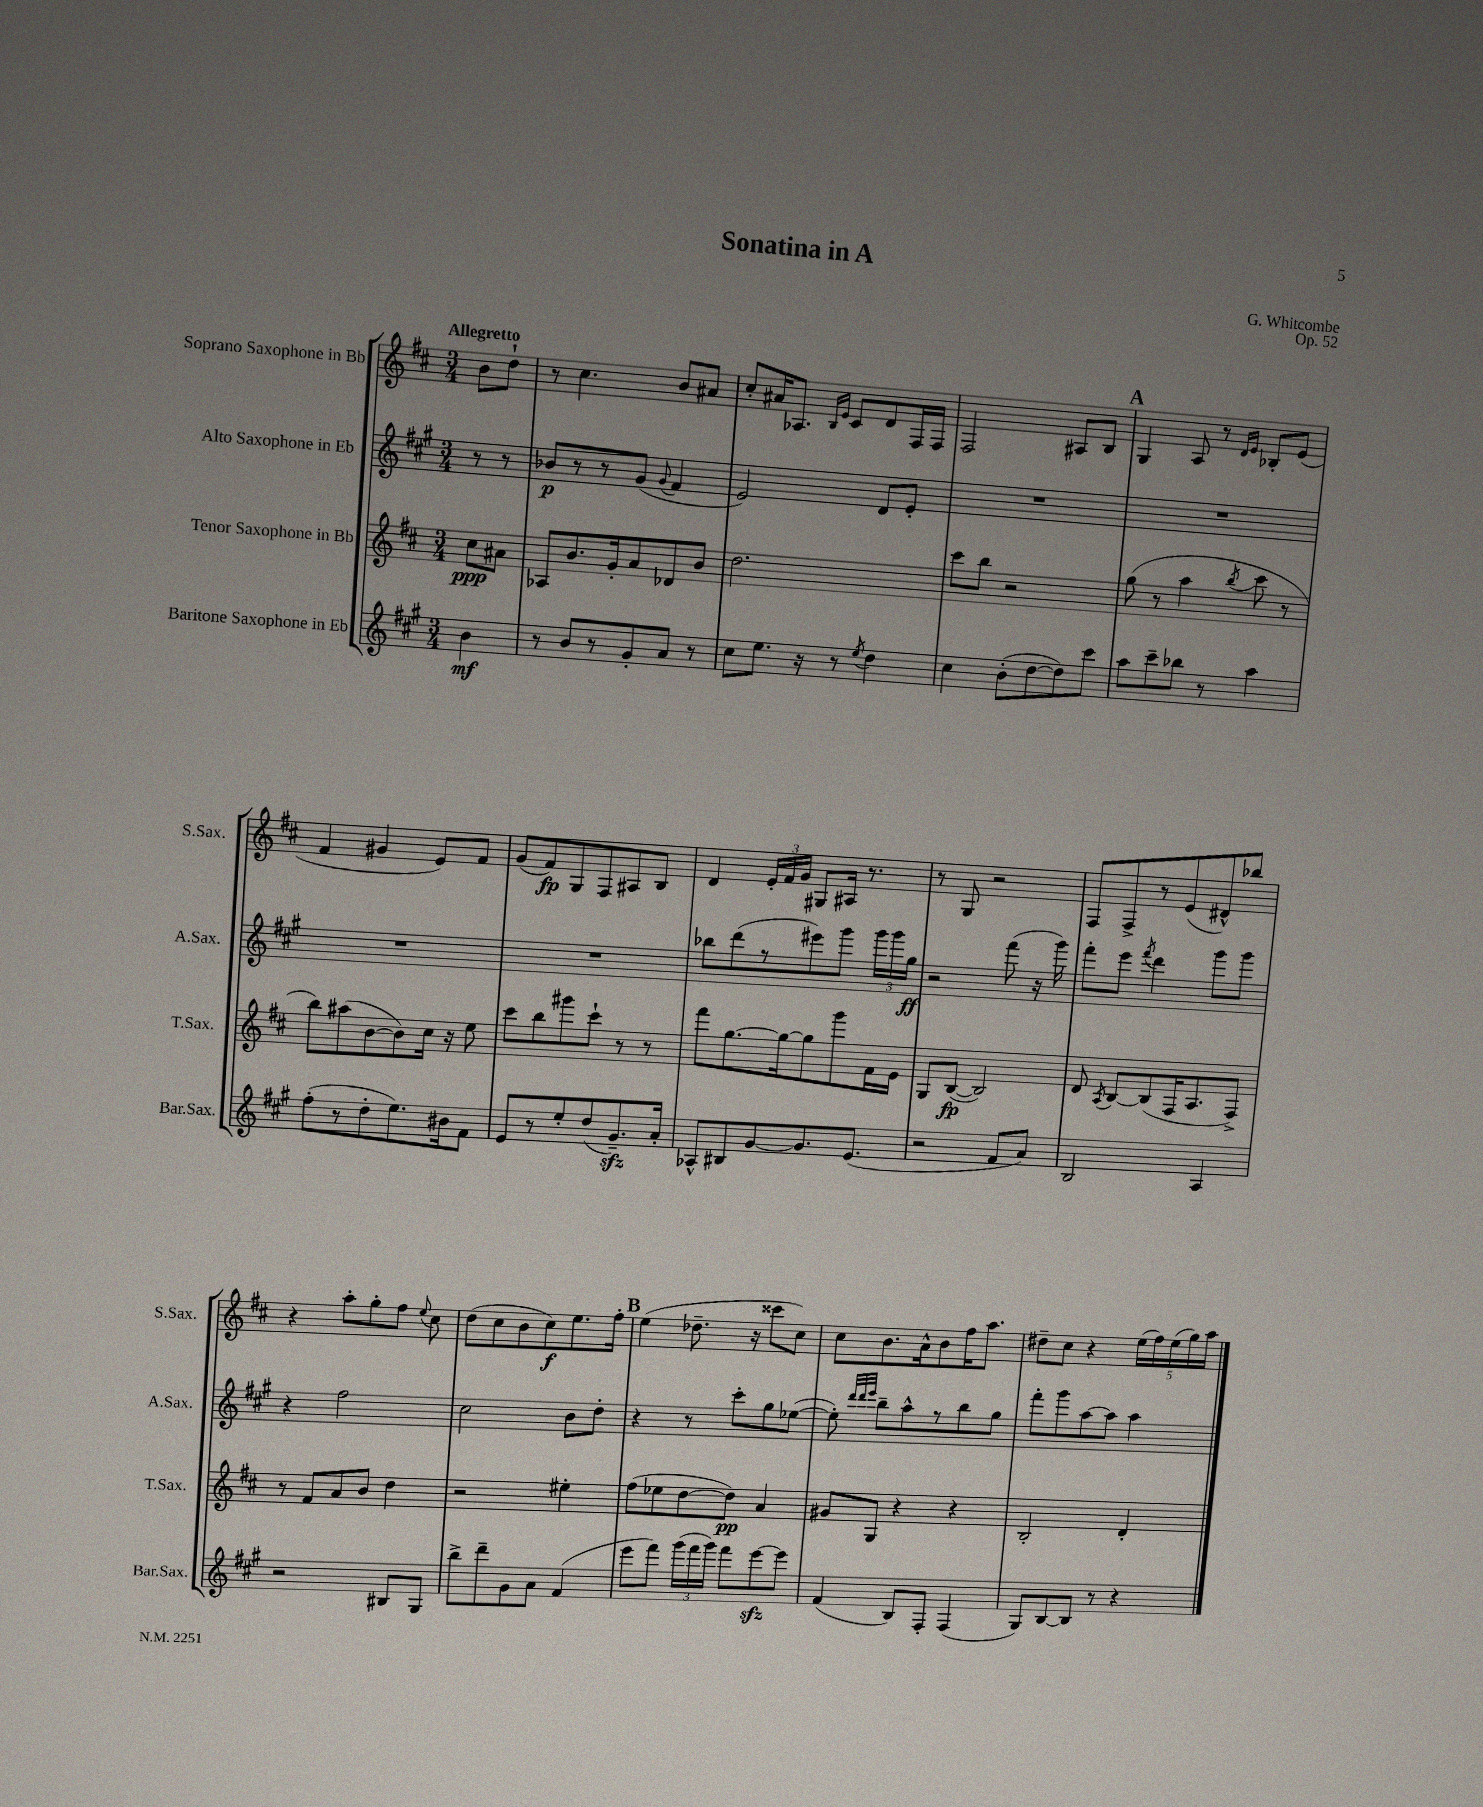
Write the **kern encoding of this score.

**kern	**kern	**kern	**kern
*staff4	*staff3	*staff2	*staff1
*clefG2	*clefG2	*clefG2	*clefG2
*k[f#c#g#]	*k[f#c#]	*k[f#c#g#]	*k[f#c#]
*M3/4	*M3/4	*M3/4	*M3/4
4b	8cc#	8r	8b
.	8a#	8r	8dd`
=	=	=	=
8r	8A-	8b-	8r
8b	8.b	8r	4.cc#
8r	.	8r	.
.	16g'	.	.
8g#'	8a	(8g#	.
.	.	8qqg#	.
8a	8d-	4f#	8b
8r	8b	.	8a#
=	=	=	=
8cc#	2.dd	2e)	8cc#'
8.ee	.	.	16a#
.	.	.	8.A-
16r	.	.	.
.	.	.	16qqB
.	.	.	16qqe
8r	.	.	8c#
8qee	.	.	.
4dd	.	8d	8d
.	.	8e'	16F#
.	.	.	16F#
=	=	=	=
4cc#	8ccc#	2.r	2F#
.	8bb	.	.
(8b'	2r	.	.
[8dd	.	.	.
8dd])	.	.	8A#
8ccc#	.	.	8B
=	=	=	=
8aa	(8gg	2.r	4G
8ccc#~	8r	.	.
8bb-	4aa	.	8A
8r	.	.	8r
.	.	.	16qqd
.	8qbb	.	16qqe
4aa	8ccc#	.	8B-'
.	8r	.	(8e
=	=	=	=
(8ff#'	8bb)	2.r	4f#
8r	(8aa#	.	.
8dd'	[8b	.	4g#
8.ee)	8b])	.	.
.	16cc#	.	8e)
16b#	16r	.	.
8f#	8ee	.	8f#
=	=	=	=
8e	8ccc#	2.r	(8g
8r	8bb	.	8f#)
8ee'	8ggg#	.	8G
(8dd	8ccc#`	.	8F#
8.g#~)	8r	.	8A#
.	8r	.	8B
16a'	.	.	.
=	=	=	=
8A-^^	8fff#	8bb-	4d
8B#	[8.gg	(8ddd	.
[8g#	.	8r	24e'
.	.	.	24f#
.	16gg_	.	.
.	.	.	24g
8.g#]	8gg]	8eee#)	8G#
.	8ggg	8ggg#	16A#
(8.e	.	.	8.r
.	16f#	24ggg#	.
.	.	24ggg#	.
.	16e	.	.
.	.	24gg#	.
=	=	=	=
2r	8G	2r	8r
.	([8B	.	8G
.	2B])	.	2r
8f#	.	(8fff#	.
8a)	.	16r	.
.	.	16ggg#)	.
=	=	=	=
2B	8d	8fff#'	8F#
.	8qA	.	.
.	[8B	8eee	8F#^
.	.	8qfff#	.
.	(8B]	4ddd	8r
.	16F#	.	(8e
.	8.A	.	.
4A	.	8ggg#	8d#^^)
.	8F#^)	8ggg#	8bb-
=	=	=	=
2r	8r	4r	4r
.	8f#	.	.
.	8a	2ff#	8aa'
.	8b	.	8gg'
8B#	4dd	.	8ff#
.	.	.	8qqee
8G#	.	.	8cc#
=	=	=	=
8bb^	2r	2cc#	(8dd
8ddd~	.	.	8cc#
8g#	.	.	8b
8a	.	.	8cc#)
(4f#	4ee#'	8b	8.ee
.	.	8dd'	.
.	.	.	16ff#'
=	=	=	=
8eee	(8ff#	4r	(4ee
8fff#)	8ee-	.	.
(24ggg#	[8dd	8r	8.dd-~
24fff#	.	.	.
24ggg#)	.	.	.
8fff#	8dd])	8ccc#'	.
.	.	.	16r
[8eee	4a	8gg#	8ccc##
8eee]	.	([8ee-	8cc#)
=	=	=	=
(4f#	8g#	8ee-'])	8cc#
.	.	32qqddd	.
.	.	32qqddd	.
.	.	32qqeee	.
.	8G	8bb~	8.b
8B)	4r	8aa^^	.
.	.	.	16a^^
8F#'	.	8r	8b
(4F#	4r	8bb	16ff#
.	.	.	8.aa
.	.	8gg#	.
=	=	=	=
8G#)	2B'	8fff#'	8dd#~
[8B	.	8ggg#	8cc#
8B]	.	[8aa	4r
8r	.	8aa]	.
4r	4d'	4aa	(20ee
.	.	.	20ff#)
.	.	.	(20ee
.	.	.	20gg)
.	.	.	20aa
==	==	==	==
*-	*-	*-	*-
